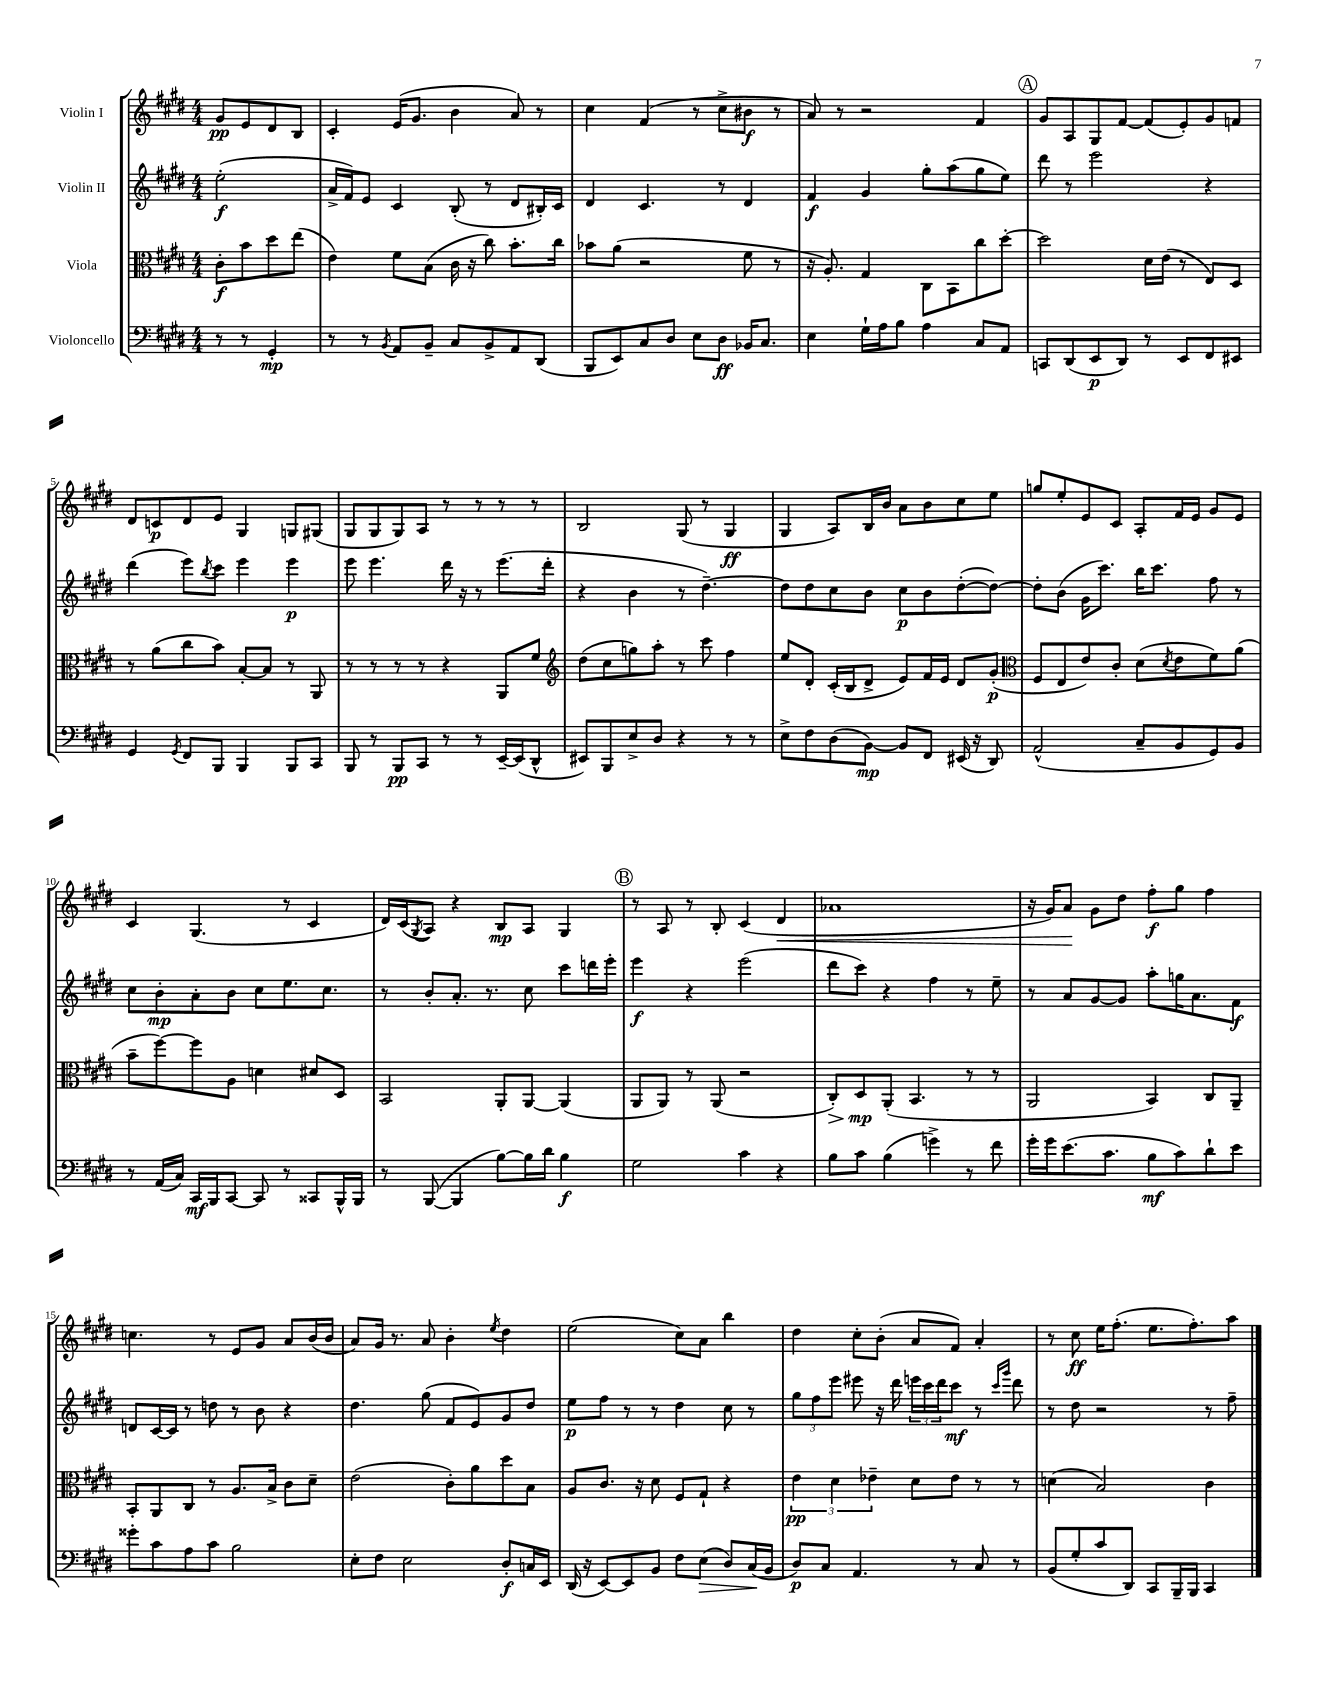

**kern	**dynam	**kern	**dynam	**kern	**dynam	**kern	**dynam
*part4	*part4	*part3	*part3	*part2	*part2	*part1	*part1
*staff4	*staff4	*staff3	*staff3	*staff2	*staff2	*staff1	*staff1
*I"Violoncello	*	*I"Viola	*	*I"Violin II	*	*I"Violin I	*
*clefF4	*	*clefC3	*	*clefG2	*	*clefG2	*
*k[f#c#g#d#]	*	*k[f#c#g#d#]	*	*k[f#c#g#d#]	*	*k[f#c#g#d#]	*
*M4/4	*	*M4/4	*	*M4/4	*	*M4/4	*
=	=	=	=	=	=	=	=
8r	.	8c#'\L	f	(2ee'\	f	8g#/L	pp
8r	.	8b\	.	.	.	8e/	.
4GG#'/	mp	8dd#\	.	.	.	8d#/	.
.	.	(8ee\J	.	.	.	8B/J	.
=1	=1	=1	=1	=1	=1	=1	=1
8r	.	4e\)	.	16a^/LL	.	4c#'/	.
.	.	.	.	16f#/J)	.	.	.
8r	.	.	.	8e/J	.	.	.
8qBB/	.	.	.	.	.	.	.
8AA/L	.	8f#\L	.	4c#/	.	(16e/KL	.
.	.	.	.	.	.	8.g#/J	.
8BB~/J	.	(8B\J	.	.	.	.	.
8C#/L	.	16c#\	.	(8B'/	.	4b\	.
.	.	16r	.	.	.	.	.
8BB^/	.	8cc#\)	.	8r	.	.	.
8AA/	.	8.b'\L	.	8d#/L	.	8a/)	.
(8DD#/J	.	.	.	16B#X'/L)	.	8r	.
.	.	16cc#\Jk	.	16c#/JJ	.	.	.
=2	=2	=2	=2	=2	=2	=2	=2
8BBB/L	.	8b-X\L	.	4d#/	.	4cc#\	.
8EE/)	.	(8a\J	.	.	.	.	.
8C#/	.	2r	.	4.c#/	.	(4f#/	.
8D#/J	.	.	.	.	.	.	.
8E\L	.	.	.	.	.	8r	.
8D#\J	ff	.	.	8r	.	8cc#^\L	.
16BB-X/KL	.	8f#\	.	4d#/	.	8b#X\J	f
8.C#/J	.	.	.	.	.	.	.
.	.	8r	.	.	.	8r	.
=3	=3	=3	=3	=3	=3	=3	=3
4E\	.	16r	.	4f#/	f	8a/)	.
.	.	8.A'/)	.	.	.	.	.
.	.	.	.	.	.	8r	.
16G#`\LL	.	4G#/	.	4g#/	.	2r	.
16A\J	.	.	.	.	.	.	.
8B\J	.	.	.	.	.	.	.
4A\	.	8C#\L	.	8gg#'\L	.	.	.
.	.	8BB\	.	(8aa\	.	.	.
8C#/L	.	8cc#\	.	8gg#\	.	4f#/	.
8AA/J	.	[8dd#'\J	.	8ee\J)	.	.	.
!!LO:REH:place=s1:t=A
=4	=4	=4	=4	=4	=4	=4	=4
8CCn/L	.	2dd#\]	.	8ddd#\	.	8g#/L	.
(8DD#/	.	.	.	8r	.	8A/	.
8EE/	p	.	.	2eee\	.	8G#/	.
8DD#/J)	.	.	.	.	.	[8f#/J	.
8r	.	16d#\LL	.	.	.	(8f#/L]	.
.	.	(16e\JJ	.	.	.	.	.
8EE/L	.	8r	.	.	.	8e'/)	.
8FF#/	.	8E/L)	.	4r	.	8g#/	.
8EE#X/J	.	8D#/J	.	.	.	8fn/J	.
!!LO:LB:g=z
=5	=5	=5	=5	=5	=5	=5	=5
4GG#/	.	8r	.	(4ddd#\	.	8d#/L	.
.	.	(8a\L	.	.	.	8cn/	p
8qGG#/	.	.	.	.	.	.	.
8FF#/L	.	8cc#\	.	8eee\L)	.	8d#/	.
.	.	.	.	8qbb/	.	.	.
8BBB/J	.	8b\J)	.	8ccc#\J	.	8e/J	.
4BBB/	.	[8B'/L	.	4eee\	.	4G#/	.
.	.	8B/J]	.	.	.	.	.
8BBB/L	.	8r	.	4eee\	p	8Gn/L	.
8CC#/J	.	8AA/	.	.	.	(8G#X/J	.
=6	=6	=6	=6	=6	=6	=6	=6
8BBB/	.	8r	.	8eee\	.	8G#/L	.
8r	.	8r	.	4.eee\	.	8G#/	.
8BBB/L	pp	8r	.	.	.	8G#/)	.
8CC#/J	.	8r	.	.	.	8A/J	.
8r	.	4r	.	16ddd#\	.	8r	.
.	.	.	.	16r	.	.	.
8r	.	.	.	8r	.	8r	.
[16EE~/LL	.	8AA/L	.	(8.eee\L	.	8r	.
(16EE/J]	.	.	.	.	.	.	.
8DD#^^/J	.	8f#/J	.	.	.	8r	.
.	.	.	.	16ddd#'\Jk	.	.	.
=7	=7	=7	=7	=7	=7	=7	=7
*	*	*clefG2	*	*	*	*	*
8EE#X/L)	.	(8dd#\L	.	4r	.	2B/	.
8BBB/	.	8cc#\	.	.	.	.	.
8E^/	.	8ggn\)	.	4b\	.	.	.
8D#/J	.	8aa'\J	.	.	.	.	.
4r	.	8r	.	8r	.	(8G#/	.
.	.	8ccc#\	.	[4.dd#~\)	.	8r	.
8r	.	4ff#\	.	.	.	4G#/	ff
8r	.	.	.	.	.	.	.
=8	=8	=8	=8	=8	=8	=8	=8
8E^\L	.	8ee/L	.	8dd#\L]	.	4G#/	.
8F#\	.	8d#'/J	.	8dd#\	.	.	.
(8D#\	.	(16c#'/LL	.	8cc#\	.	8A/L)	.
.	.	16B/J	.	.	.	.	.
[8BB\J)	mp	8d#^/J	.	8b\J	.	16B/L	.
.	.	.	.	.	.	16b/JJ	.
8BB/L]	.	8e/L)	.	8cc#\L	p	8a\L	.
8FF#/J	.	16f#/L	.	8b\	.	8b\	.
.	.	16e/JJ	.	.	.	.	.
(16EE#X/	.	8d#/L	.	([8dd#'\	.	8cc#\	.
16r	.	.	.	.	.	.	.
8DD#/)	.	(8g#'/J	p	8dd#\J_)	.	8ee\J	.
=9	=9	=9	=9	=9	=9	=9	=9
*	*	*clefC3	*	*	*	*	*
(2AA^^/	.	8F#/L	.	8dd#'\L]	.	8ggn/L	.
.	.	8E/	.	(8b\J	.	8ee'/	.
.	.	8e/)	.	16g#\KL	.	8e/	.
.	.	.	.	8.ccc#\J)	.	.	.
.	.	8c#'/J	.	.	.	8c#/J	.
8C#~/L	.	(8d#\L	.	16bb\KL	.	8A'/L	.
.	.	.	.	8.ccc#\J	.	.	.
.	.	8qd#/	.	.	.	.	.
8BB/	.	8e\	.	.	.	16f#/L	.
.	.	.	.	.	.	16e/JJ	.
8GG#/)	.	8f#\)	.	8ff#\	.	8g#/L	.
8BB/J	.	(8a\J	.	8r	.	8e/J	.
!!LO:LB:g=z
=10	=10	=10	=10	=10	=10	=10	=10
8r	.	8b~\L	.	8cc#\L	.	4c#/	.
(16AA/LL	.	[8ff#\)	.	8b'\	mp	.	.
16C#/JJ)	.	.	.	.	.	.	.
16CC#/LL	mf	8ff#\]	.	8a'\	.	(4.G#/	.
16BBB/J	.	.	.	.	.	.	.
[8CC#/J	.	8A\J	.	8b\J	.	.	.
8CC#/]	.	4dn\	.	8cc#\L	.	.	.
8r	.	.	.	8.ee\	.	8r	.
8CC##X/L	.	8d#X/L	.	.	.	4c#/	.
.	.	.	.	8.cc#\J	.	.	.
16BBB^^/L	.	8D#/J	.	.	.	.	.
16BBB/JJ	.	.	.	.	.	.	.
=11	=11	=11	=11	=11	=11	=11	=11
8r	.	2BB/	.	8r	.	16d#/LL)	.
.	.	.	.	.	.	(16c#/J	.
.	.	.	.	.	.	8qG#/	.
([8BBB/	.	.	.	8b'/L	.	8A/J)	.
4BBB/]	.	.	.	8.a'/J	.	4r	.
.	.	.	.	8.r	.	.	.
[8B\L)	.	8AA'/L	.	.	.	8B/L	mp
16B\L]	.	[8AA/J	.	8cc#\	.	8A/J	.
16d#\JJ	.	.	.	.	.	.	.
4B\	f	(4AA/]	.	8ccc#\L	.	4G#/	.
.	.	.	.	16dddn\L	.	.	.
.	.	.	.	16eee'\JJ	.	.	.
!!LO:REH:place=s1:t=B
=12	=12	=12	=12	=12	=12	=12	=12
2G#\	.	8AA/L	.	4eee\	f	8r	.
.	.	8AA/J)	.	.	.	8A/	.
.	.	8r	.	4r	.	8r	.
.	.	(8AA/	.	.	.	8B'/	.
4c#\	.	2r	.	(2eee\	.	(4c#/	.
!	!	!	!	!	!	!	!LO:HP:b
4r	.	.	.	.	.	4d#/	<
=13	=13	=13	=13	=13	=13	=13	=13
!	!	!	!LO:HP:b	!	!	!	!
8B\L	.	8C#'/L)	>	8ddd#\L	.	1a-X	.
8c#\J	.	8D#/	mp	8ccc#\J)	.	.	.
(4B\	.	(8AA'/J	]	4r	.	.	.
.	.	4.BB/	.	.	.	.	.
4gn^\)	.	.	.	4ff#\	.	.	.
8r	.	8r	.	8r	.	.	.
8f#\	.	8r	.	8ee~\	.	.	.
=14	=14	=14	=14	=14	=14	=14	=14
16g#'\LL	.	2AA/	.	8r	.	16r	.
16g#\J	.	.	.	.	.	16g#/KL)	.
(8.e\	.	.	.	8a/L	.	8a/J	.
.	.	.	.	[8g#/	.	8g#\L	[
8.c#\J	.	.	.	.	.	.	.
.	.	.	.	8g#/J]	.	8dd#\J	.
8B\L	mf	4BB/)	.	8aa'\L	.	8ff#'\L	f
8c#\)	.	.	.	16ggn\K	.	8gg#\J	.
.	.	.	.	8.a\	.	.	.
8d#`\	.	8C#/L	.	.	.	4ff#\	.
8e\J	.	8AA~/J	.	8f#\J	f	.	.
!!LO:LB:g=z
=15	=15	=15	=15	=15	=15	=15	=15
8g##X'\L	.	8BB'/L	.	8dn/L	.	4.ccn\	.
8c#\	.	8AA/	.	[16c#/L	.	.	.
.	.	.	.	16c#/JJ]	.	.	.
8A\	.	8C#/J	.	8r	.	.	.
8c#\J	.	8r	.	8ddn\	.	8r	.
2B\	.	8.A/L	.	8r	.	8e/L	.
.	.	.	.	8b\	.	8g#/J	.
.	.	16B^/Jk	.	.	.	.	.
.	.	8c#\L	.	4r	.	8a/L	.
.	.	8d#~\J	.	.	.	(16b/L	.
.	.	.	.	.	.	16b/JJ	.
=16	=16	=16	=16	=16	=16	=16	=16
8E'\L	.	(2e\	.	4.dd#\	.	8a/L)	.
8F#\J	.	.	.	.	.	16g#/Jk	.
.	.	.	.	.	.	8.r	.
2E\	.	.	.	.	.	.	.
.	.	.	.	(8gg#\	.	8a/	.
.	.	8c#'\L)	.	8f#/L	.	4b'\	.
.	.	8a\	.	8e/)	.	.	.
.	.	.	.	.	.	8qee/	.
8D#'/L	f	8dd#\	.	8g#/	.	4dd#\	.
16Cn/L	.	8B\J	.	8dd#/J	.	.	.
16EE/JJ	.	.	.	.	.	.	.
=17	=17	=17	=17	=17	=17	=17	=17
(16DD#/	.	8A/L	.	8ee\L	p	(2ee\	.
16r	.	.	.	.	.	.	.
[8EE/L)	.	8.c#/J	.	8ff#\J	.	.	.
8EE/]	.	.	.	8r	.	.	.
.	.	16r	.	.	.	.	.
8BB/J	.	8d#\	.	8r	.	.	.
8F#\L	.	8F#/L	.	4dd#\	.	8cc#\L)	.
!	!LO:HP:b	!	!	!	!	!	!
(8E\J	>	8G#`/J	.	.	.	8a\J	.
8D#/L)	.	4r	.	8cc#\	.	4bb\	.
(16C#/L	.	.	.	8r	.	.	.
16BB/JJ	]	.	.	.	.	.	.
=18	=18	=18	=18	=18	=18	=18	=18
8D#/L)	p	6e\	pp	12gg#\L	.	4dd#\	.
.	.	.	.	12ff#\	.	.	.
8C#/J	.	.	.	.	.	.	.
.	.	6d#\	.	12eee\J	.	.	.
4.AA/	.	.	.	8eee#X\	.	8cc#'\L	.
.	.	6e-X~\	.	.	.	.	.
.	.	.	.	16r	.	(8b'\J	.
.	.	.	.	16ddd#\	.	.	.
.	.	8d#\L	.	24eeen\LL	.	8a/L	.
.	.	.	.	24ccc#\	.	.	.
.	.	.	.	24ddd#\J	.	.	.
8r	.	8e-\J	.	8ccc#\J	mf	8f#/J)	.
8C#/	.	8r	.	8r	.	4a'/	.
.	.	.	.	16qqccc#/LL	.	.	.
.	.	.	.	16qqggg#/JJ	.	.	.
8r	.	8r	.	8ddd#\	.	.	.
=19	=19	=19	=19	=19	=19	=19	=19
(8BB/L	.	(4dn\	.	8r	.	8r	.
8G#'/	.	.	.	8dd#\	.	8cc#\	ff
8c#/	.	2B/)	.	2r	.	16ee\KL	.
.	.	.	.	.	.	(8.ff#'\J	.
8DD#/J)	.	.	.	.	.	.	.
8CC#/L	.	.	.	.	.	8.ee\L	.
16BBB~/L	.	.	.	.	.	.	.
16BBB/JJ	.	.	.	.	.	8.ff#'\)	.
4CC#/	.	4c#\	.	8r	.	.	.
.	.	.	.	8ff#~\	.	8aa\J	.
==	==	==	==	==	==	==	==
*-	*-	*-	*-	*-	*-	*-	*-
